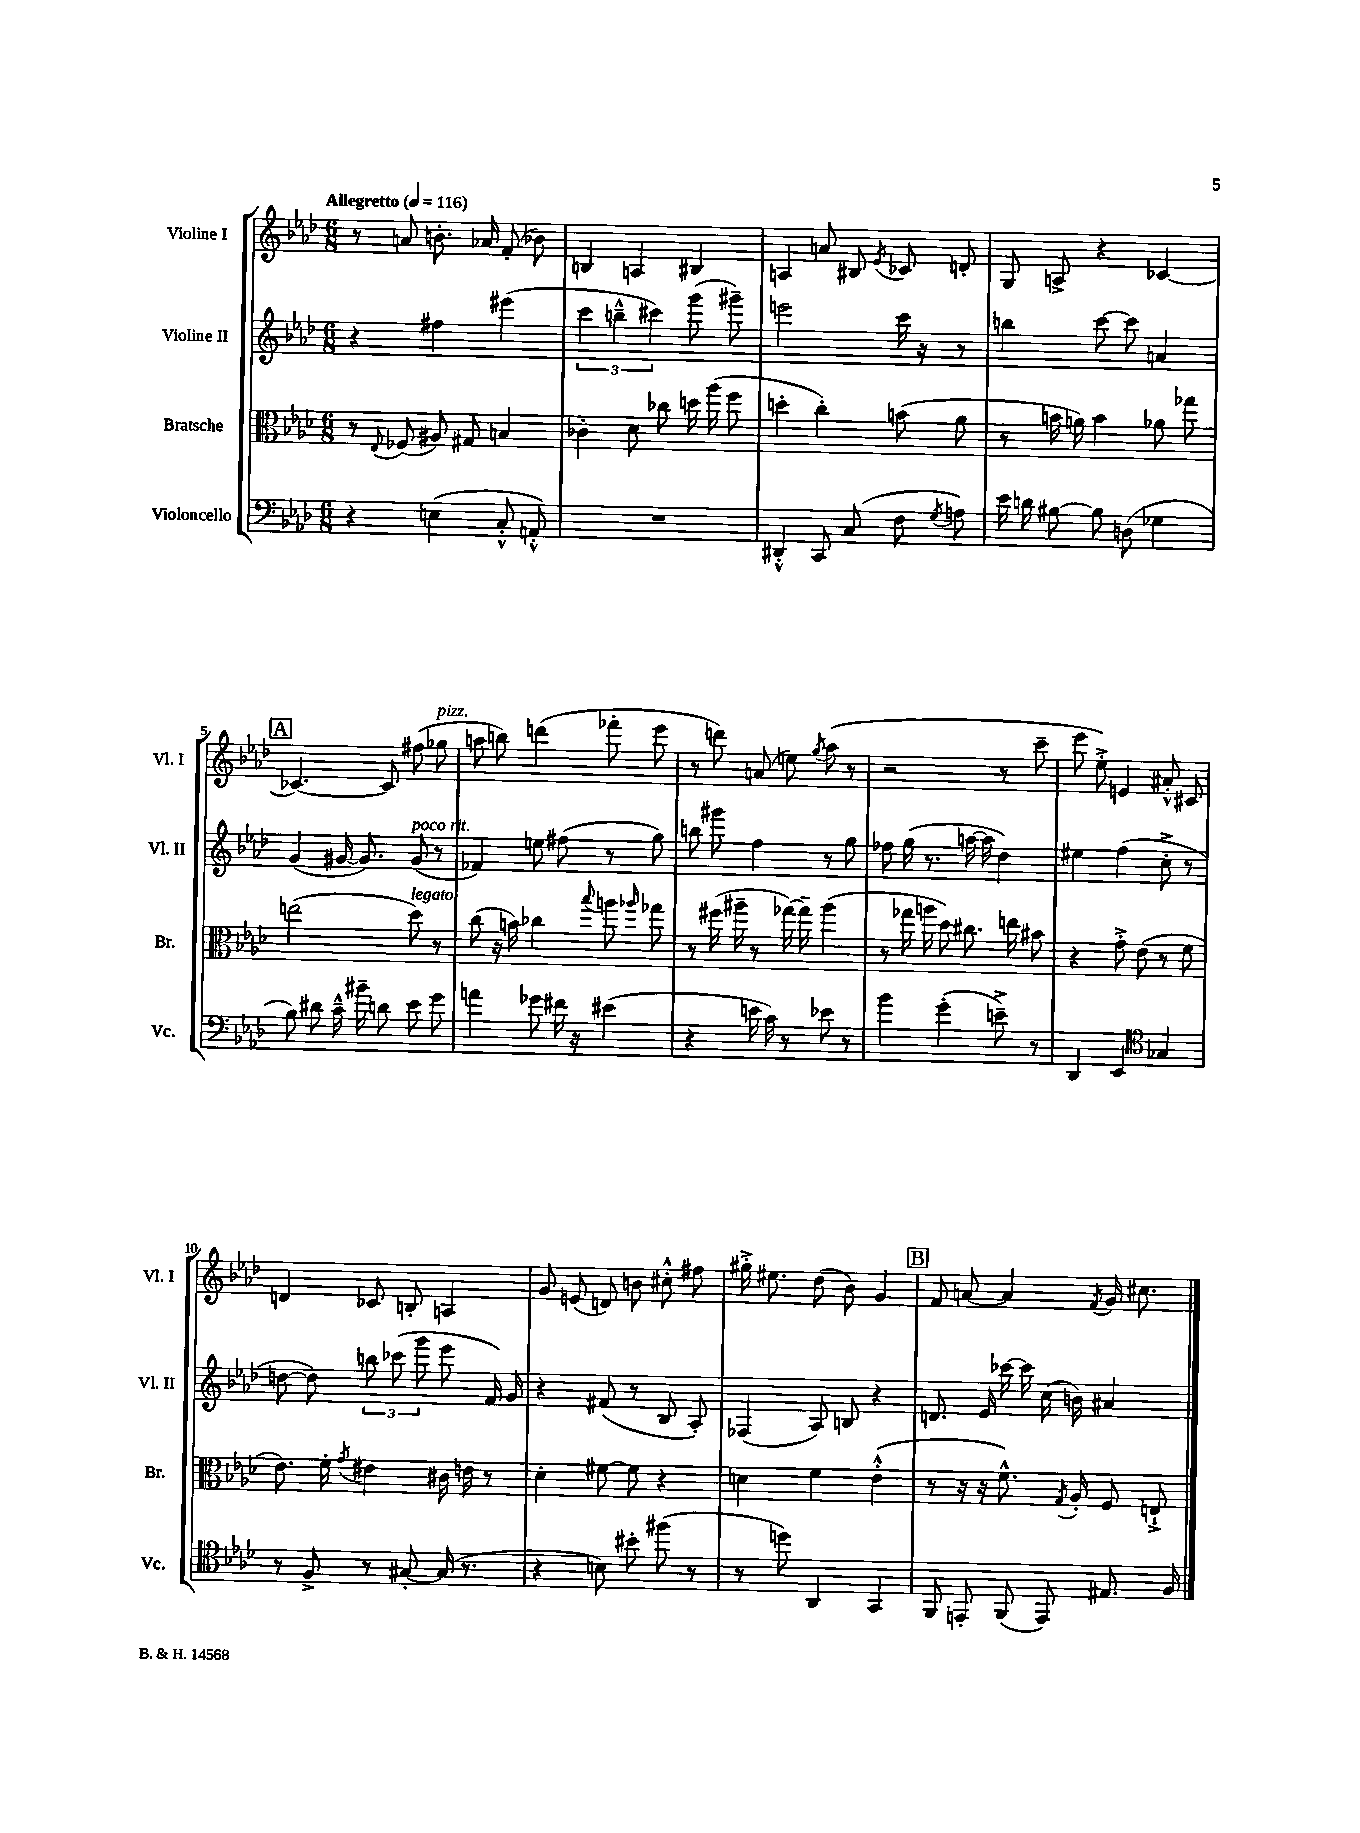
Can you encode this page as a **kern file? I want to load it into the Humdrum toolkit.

**kern	**kern	**kern	**kern
*part4	*part3	*part2	*part1
*staff4	*staff3	*staff2	*staff1
*I"Violoncello	*I"Bratsche	*I"Violine II	*I"Violine I
*I'Vc.	*I'Br.	*I'Vl. II	*I'Vl. I
*clefF4	*clefC3	*clefG2	*clefG2
*k[b-e-a-d-]	*k[b-e-a-d-]	*k[b-e-a-d-]	*k[b-e-a-d-]
*M6/8	*M6/8	*M6/8	*M6/8
*MM116	*MM116	*MM116	*MM116
=1	=1	=1	=1
!	!	!	!LO:TX:a:B:t=Allegretto
4r	8r	4r	8r
.	8qqE-/	.	.
.	(8F-X/	.	8an/
(4En\	8A#X/)	4ff#X\	8.bn'\
.	8G#X/	.	.
.	.	.	16a-X/
8C'^^/	4Bn/	(4eee#X\	(8f'/
8AAn'^^/)	.	.	8b-X\)
=2	=2	=2	=2
2.r	4c-X'\	6ccc\	4Bn/
.	.	6bbn~^^\	.
.	8d-\	.	4An/
.	.	6ccc#X\)	.
.	8cc-X\	.	.
.	16ddn\	(8ggg\	4B#X/
.	(16aa-\	.	.
.	8ff\	8ggg#X~\)	.
=3	=3	=3	=3
4DD#X'^^/	4ddn'\	2eeen\	4An/
8CC/	4cc'\)	.	8an/
(8C/	.	.	8B#X/
.	.	.	8qe-/
8F\	(8bn\	16ccc\	8c-X/
.	.	16r	.
8qG/	.	.	.
8An\)	8a-\	8r	8dn'/
=4	=4	=4	=4
16e-\	8r	4bbn\	8G/
16dn\	.	.	.
[8B#X\	16bn\	.	8An^/
.	16an\)	.	.
8B#\]	4b\	[8ccc\	4r
(8Dn\	.	8ccc\]	.
4G-X\	8a-X\	4an/	[4c-X/
.	8gg-X\	.	.
!!LO:LB:g=z
!!LO:REH:place=s1:t=A
=5	=5	=5	=5
8B-\)	(2een\	(4g/	4.c-X/_
8d#X\	.	.	.
16c~^^\	.	[16g#X/	.
16b#X~\	.	8.g#/])	.
8dn\	.	.	8c-/]
!	!	!LO:TX:a:i:t=poco rit.	!
!	!LO:TX:a:i:t=legato	!	!
8e-\	8dd-\)	(8g#/	(8ff#X\
!	!	!	!LO:TX:a:i:t=pizz.
8g\	8r	8r	8gg-X\
=6	=6	=6	=6
4an\	(8cc\	4f-X/)	8aan\
.	16r	.	8bbn\)
.	16bn\)	.	.
8g-X\	4cc-X\	8een\	(4dddn\
16f#X\	.	(8ff#X\	.
16r	.	.	.
.	8qqbb-/	.	.
(4e#X\	8aan\	8r	8fff-X'\
.	16qqaa-X/	.	.
.	8gg-X\	8gg\)	8eee-\
=7	=7	=7	=7
4r	8r	8bbn\	8r
.	(16ff#X\	8ggg#X\	8dddn\)
.	16aa#X~\	.	.
16en\	8r	4ff\	(8an/
16c\)	.	.	.
8r	[16gg-X\)	.	8een\)
.	16gg-~\]	.	.
.	.	.	8qgg/
8e-X\	(4aa#\	8r	(8aa-\
8r	.	8gg\	8r
=8	=8	=8	=8
4b-\	8r	8ff-X\	2r
.	16gg-X\	(16gg\	.
.	16aan\	8.r	.
(4g'\	8dd-\)	.	.
.	8.cc#X\	[16aan\	.
.	.	16aa\]	.
8en~^\)	.	4dd-\)	8r
.	16een\	.	.
8r	8b#X\	.	8ccc~\
=9	=9	=9	=9
4DD-/	4r	4ee#X\	8eee-\
.	.	.	8ee-'^\)
4EE-/	8g'^\	(4ff\	4en/
.	(8e-\	.	.
*clefC4	*	*	*
4G-X/	8r	8cc'^\	8a#X'^^/
.	8f\	8r	8c#X/
!!LO:LB:g=z
=10	=10	=10	=10
8r	8.e-\)	[8ddn\	4dn/
8F^/	.	8dd\])	.
.	16f'\	.	.
.	8qg/	.	.
8r	4e#X\	12bbn\	8c-X/
.	.	(12ccc-X\	.
[8G#X'/	.	.	8Bn'/
.	.	12ggg\	.
(16G#/]	16c#X\	8eee-\	4An/
8.r	16en\	.	.
.	8r	16f/)	.
.	.	16g/	.
=11	=11	=11	=11
4r	4d-'\	4r	8g/
.	.	.	(8en/
8Bn\)	[8f#X\	(8f#X/	8dn/)
8b#X'\	8f#\]	8r	8bn\
(8ff#X\	4r	8B-/	8cc#X'^^\
8r	.	8A-'/)	8ff#X\
=12	=12	=12	=12
8r	4dn\	(4F-X/	16gg#X'^\
.	.	.	8.ee#X\
8ddn\)	.	.	.
4AA-/	4f\	8A-/)	(8dd-\
.	.	8Bn/	8b-\)
4GG/	(4e-'^^\	4r	4g/
!!LO:REH:place=s1:t=B
=13	=13	=13	=13
8FF/	8r	8.dn/	8f/
8EEn'/	16r	.	[8an/
.	16r	16e-/	.
(8FF/	8.f^^\)	[16ccc-X\	4a/]
.	.	16ccc-\]	.
8EE/)	.	(16cc\	.
.	8qG/	.	.
.	16A-'/	16bn\)	.
.	.	.	8qf/
8.E#X/	8F/	4a#X/	16g/
.	.	.	8.cc#X\
.	8En`^/	.	.
16F/	.	.	.
==	==	==	==
*-	*-	*-	*-
